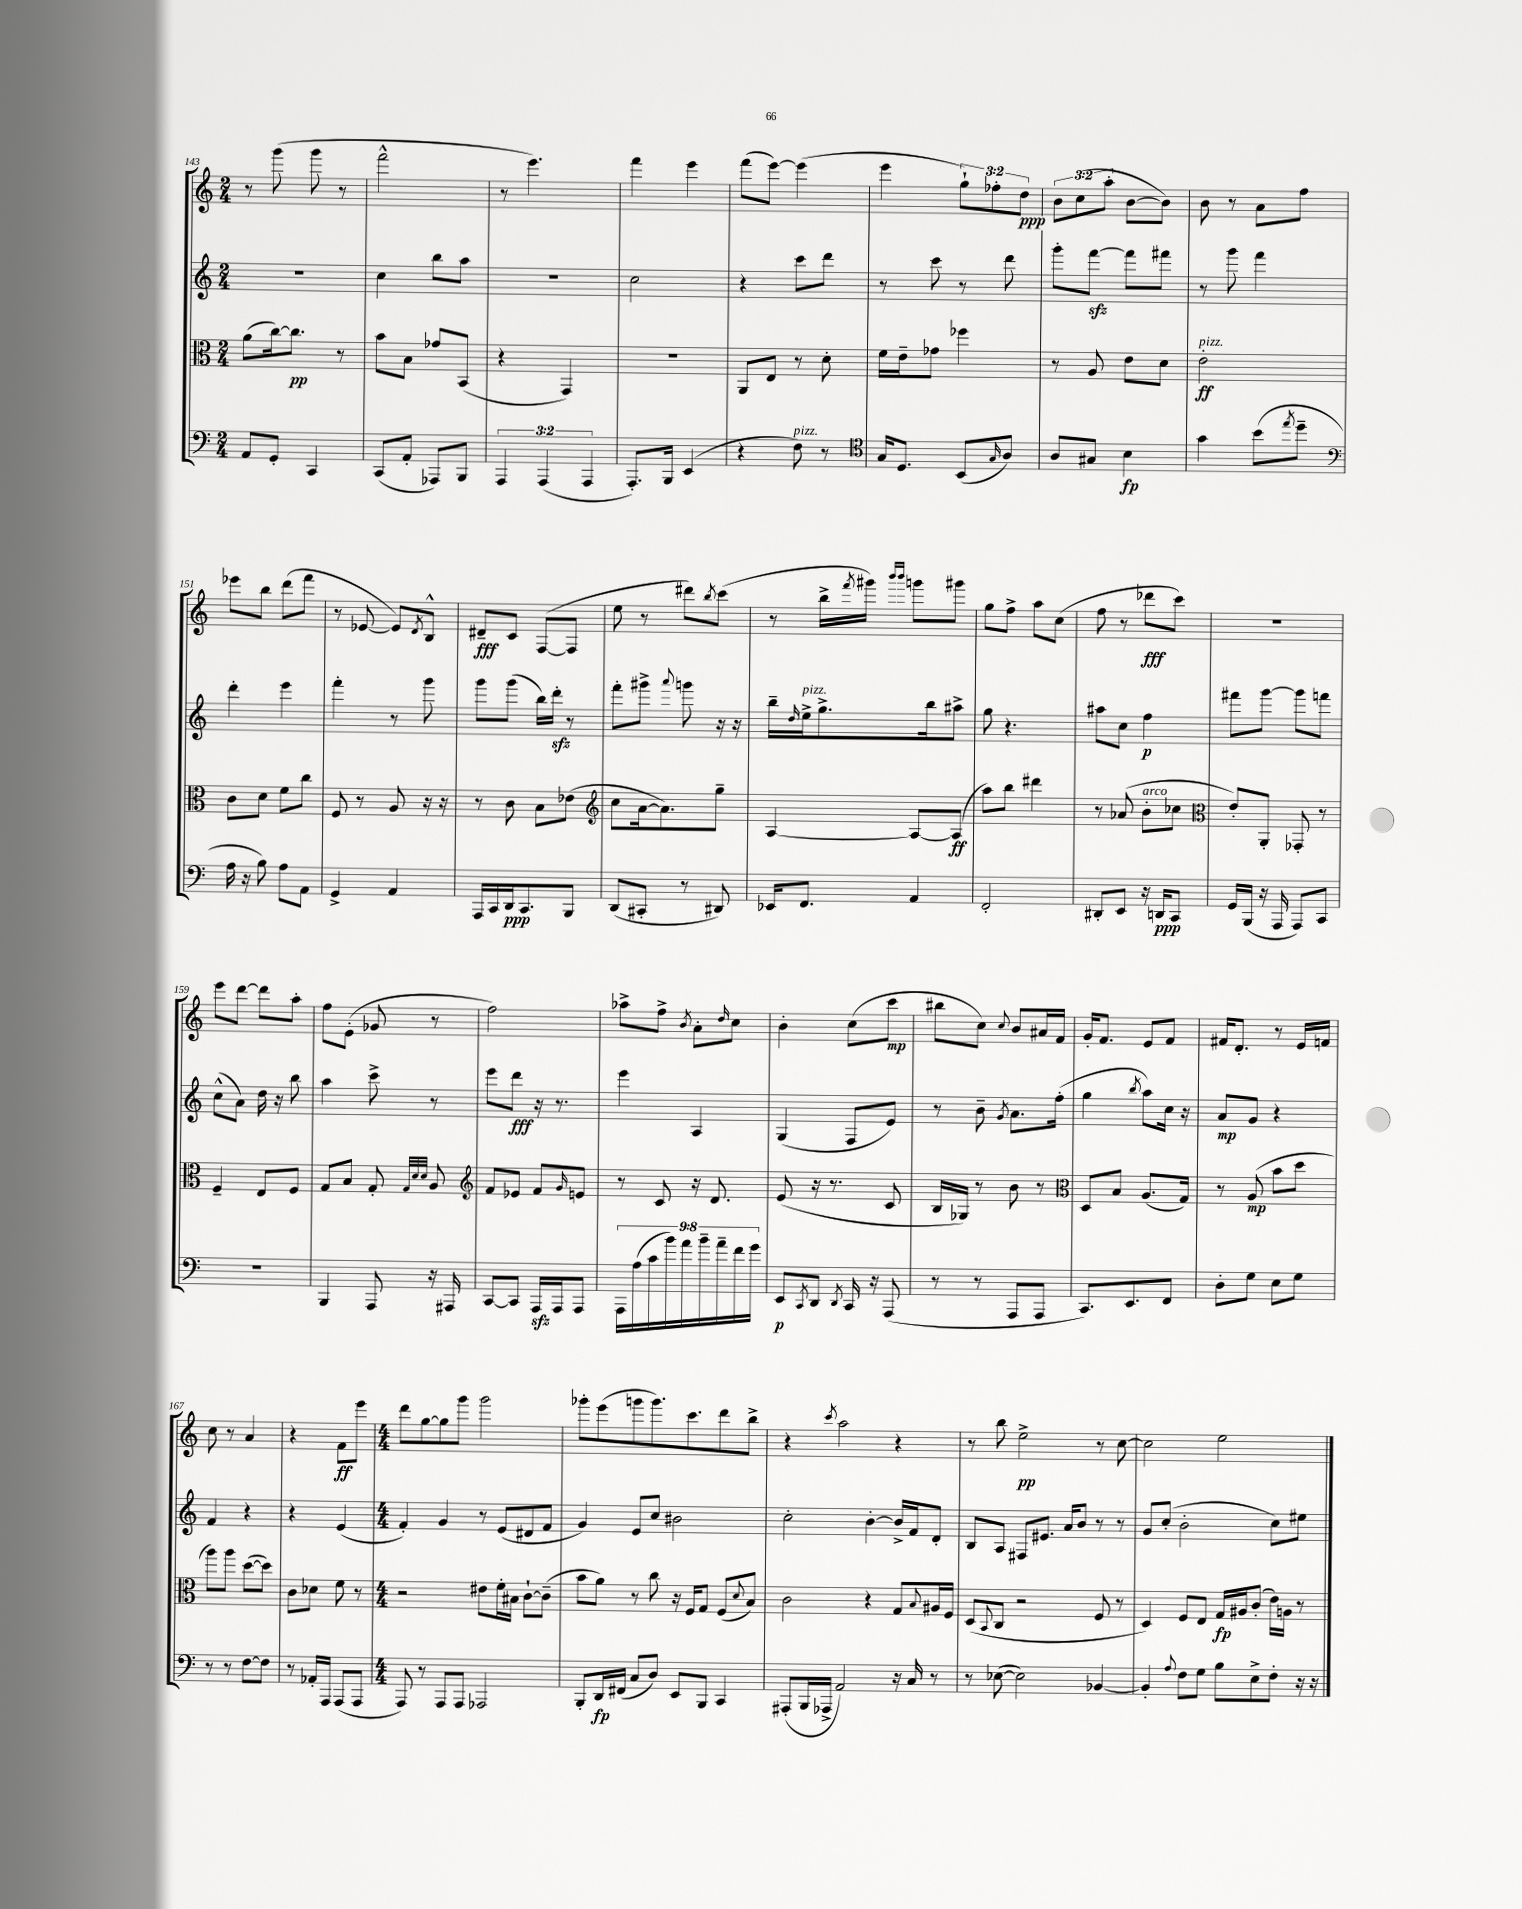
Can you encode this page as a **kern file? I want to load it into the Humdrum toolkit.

**kern	**kern	**kern	**kern
*staff4	*staff3	*staff2	*staff1
*clefF4	*clefC3	*clefG2	*clefG2
*k[]	*k[]	*k[]	*k[]
*M2/4	*M2/4	*M2/4	*M2/4
8AA	(8a	2r	8r
8GG'	[16cc)	.	(8ggg
.	8.cc]	.	.
4CC	.	.	8ggg
.	8r	.	8r
=	=	=	=
(8CC	8b	4cc	2fff^^
8AA'	8B	.	.
8AAA-)	8g-	8bb	.
8BBB	(8BB	8aa	.
=	=	=	=
6AAA	4r	2r	8r
.	.	.	4.eee)
(6AAA	.	.	.
.	4GG)	.	.
6AAA	.	.	.
=	=	=	=
8.AAA')	2r	2cc	4fff
16BBB	.	.	.
(4EE	.	.	4eee
=	=	=	=
4r	8AA	4r	(8fff
.	8E	.	[8eee)
8F)	8r	8ccc	(4eee]
8r	8d'	8ddd	.
=	=	=	=
*clefC4	*	*	*
16G	16f	8r	4eee
8.D	16e~	.	.
.	8g-	8ccc	.
(8BB	4ff-	8r	12gg`)
.	.	.	12ff-'
16qqG	.	.	.
8A)	.	8ddd	.
.	.	.	12dd
=	=	=	=
8A	8r	8ggg'	12b
.	.	.	(12cc
8G#	8A	[8fff	.
.	.	.	12aa'
4B	8e	8fff]	[8b
.	8d	8fff#	8b])
=	=	=	=
4g	2e'	8r	8b
.	.	8ggg	8r
(8b	.	4fff	8a
8qee	.	.	.
8dd~	.	.	8ff
=	=	=	=
*clefF4	*	*	*
16A	8c	4ddd'	8eee-
16r	.	.	.
8B)	8d	.	8bb
8A	8f	4eee	(8ddd
8AA	8cc	.	8fff
=	=	=	=
4GG^	8F	4fff'	8r
.	8r	.	[8e-
4AA	8A	8r	8e-])
.	.	.	8qd
.	16r	8ggg	8B^^
.	16r	.	.
=	=	=	=
16AAA	8r	8ggg	8d#~
16CC	.	.	.
16DD	8c	(8ggg	8c
8.CC	.	.	.
.	8B	16bb)	([8F
.	.	16ddd'	.
8BBB	(8e-	8r	8F]
=	=	=	=
*	*clefG2	*	*
(8DD	8cc	8fff'	8ee
8CC#'	[16a	8ggg#^	8r
.	8.a])	.	.
.	.	8qqaaa	.
8r	.	8ggg	8ddd#)
.	.	.	8qbb
8DD#)	8gg~	16r	(8ccc
.	.	16r	.
=	=	=	=
16EE-	[4A	16bb~	8r
.	.	16qqdd	.
8.FF	.	16ee^	.
.	.	8.gg^	16bb^
.	.	.	8qfff
.	.	.	16ggg#)
.	.	.	16qqbbb
.	.	.	16qqbbb
4AA	8A_	.	8ggg
.	.	16bb	.
.	(8A]	8aa#^	8ggg#
=	=	=	=
2FF'	8aa)	8gg	8gg
.	8bb	4.r	8ff^
.	4ddd#	.	8aa
.	.	.	(8cc
=	=	=	=
8DD#'	8r	8aa#	8ff
8EE	(8a-	8cc	8r
16r	8b'	4ff	8ddd-
16DD	.	.	.
8CC	8cc-	.	8ccc)
=	=	=	=
*	*clefC3	*	*
16GG	8e')	8fff#	2r
(16BBB	.	.	.
16r	8AA'	[8ggg	.
16AAA	.	.	.
8AAA)	8GG-'	8ggg]	.
8CC	8r	8fff	.
=	=	=	=
2r	4F~	(8cc^^	8eee
.	.	8a)	[8ddd
.	8E	16dd	8ddd]
.	.	16r	.
.	8F	8bb	8aa'
=	=	=	=
4BBB	8G	4aa	8ff
.	8B	.	(8e'
8AAA	8G'	8ccc^	8g-
.	32qqG	.	.
.	32qqd	.	.
.	32qqd	.	.
16r	8A	8r	8r
16AAA#	.	.	.
=	=	=	=
*	*clefG2	*	*
[8CC	8f	8eee	2ff)
8CC]	8e-	8ddd	.
16AAA	8f	16r	.
16AAA	.	8.r	.
.	16qqg	.	.
8AAA	8e	.	.
=	=	=	=
18AAA	8r	4eee	8aa-^
(18A	.	.	.
18c	.	.	.
.	8c	.	8ff^
18b)	.	.	.
18a	.	.	.
.	.	.	8qb
.	16r	4A	8a'
18b~	.	.	.
.	8.d	.	.
18a~	.	.	.
.	.	.	16qqdd
.	.	.	8cc
18f	.	.	.
18g	.	.	.
=	=	=	=
8EE	(8e	(4G	4b'
8qCC	.	.	.
8DD	16r	.	.
.	8.r	.	.
8qDD	.	.	.
16CC	.	8F	(8cc
16r	.	.	.
(8AAA	8c	8e)	8ccc
=	=	=	=
8r	16B	8r	8bb#
.	16G-)	.	.
8r	8r	8b~	8cc)
.	.	8qg	8qqcc
8AAA	8b	8.a	8b
8AAA	8r	.	16a#
.	.	(16ff'	16f
=	=	=	=
*	*clefC3	*	*
8.CC)	8D	4gg	16g'
.	.	.	8.f
.	8B	.	.
8.EE	.	.	.
.	.	8qbb	.
.	(8.A	8aa)	8e
8FF	.	16cc	8f
.	16G)	16r	.
=	=	=	=
8D'	8r	8a	16f#
.	.	.	8.d'
8G	(8A	8g	.
8E	8b	4r	8r
8G	8dd	.	16e
.	.	.	16f
=	=	=	=
8r	8aa)	4f	8cc
8r	8aa	.	8r
[8F	([8dd	4r	4a
8F]	8dd])	.	.
=	=	=	=
8r	8c	4r	4r
16AA-'	8d-	.	.
16AAA	.	.	.
(8AAA	8f	(4e	8f
8AAA	8r	.	8eee
=	=	=	=
*M4/4	*M4/4	*M4/4	*M4/4
8AAA)	2r	4f')	8ddd
8r	.	.	[8gg
8AAA	.	4g	8gg]
8AAA	.	.	8ggg
2AAA-	8e#	8r	2ggg
.	16f'	(8e	.
.	16B#	.	.
.	[8c`	8d#	.
.	(8c~]	8f	.
=	=	=	=
8BBB'	8b	4g)	8ggg-'
16DD	8a)	.	(8eee
(16FF#	.	.	.
8C	8r	8e	8ggg
8D)	8cc	8cc	8.ggg)
8EE	16r	2b#	.
.	16F	.	8.ccc
8BBB	8G	.	.
4CC	(8F	.	8ddd
.	8qqd	.	.
.	8B)	.	8bb^
=	=	=	=
(8AAA#'	2c	2cc'	4r
16BBB	.	.	.
16AAA-^	.	.	.
.	.	.	8qccc
2AA)	.	.	2aa
.	4r	[4b'	.
16r	8G	16b^]	4r
16C	.	16f	.
.	8qqB	.	.
8r	16A#	8d'	.
.	16F	.	.
=	=	=	=
8r	(8D	8B	8r
.	8qqBB	.	.
([8E-	8C	8A	8bb
2E-])	2r	8F#	2ee^
.	.	8.e#	.
.	.	16a	.
.	.	8b	.
[4BB-	8F	8r	8r
.	8r	8r	[8cc
=	=	=	=
4BB-']	4D)	8g	2cc]
.	.	(8cc'	.
8qqA	.	.	.
8F	8F	2b'	.
8G	8E	.	.
8B	16G	.	2ee
.	16A#	.	.
8E^	(8c'	.	.
8F'	16e)	8cc)	.
.	16A	.	.
16r	8r	8ee#	.
16r	.	.	.
==	==	==	==
*-	*-	*-	*-
